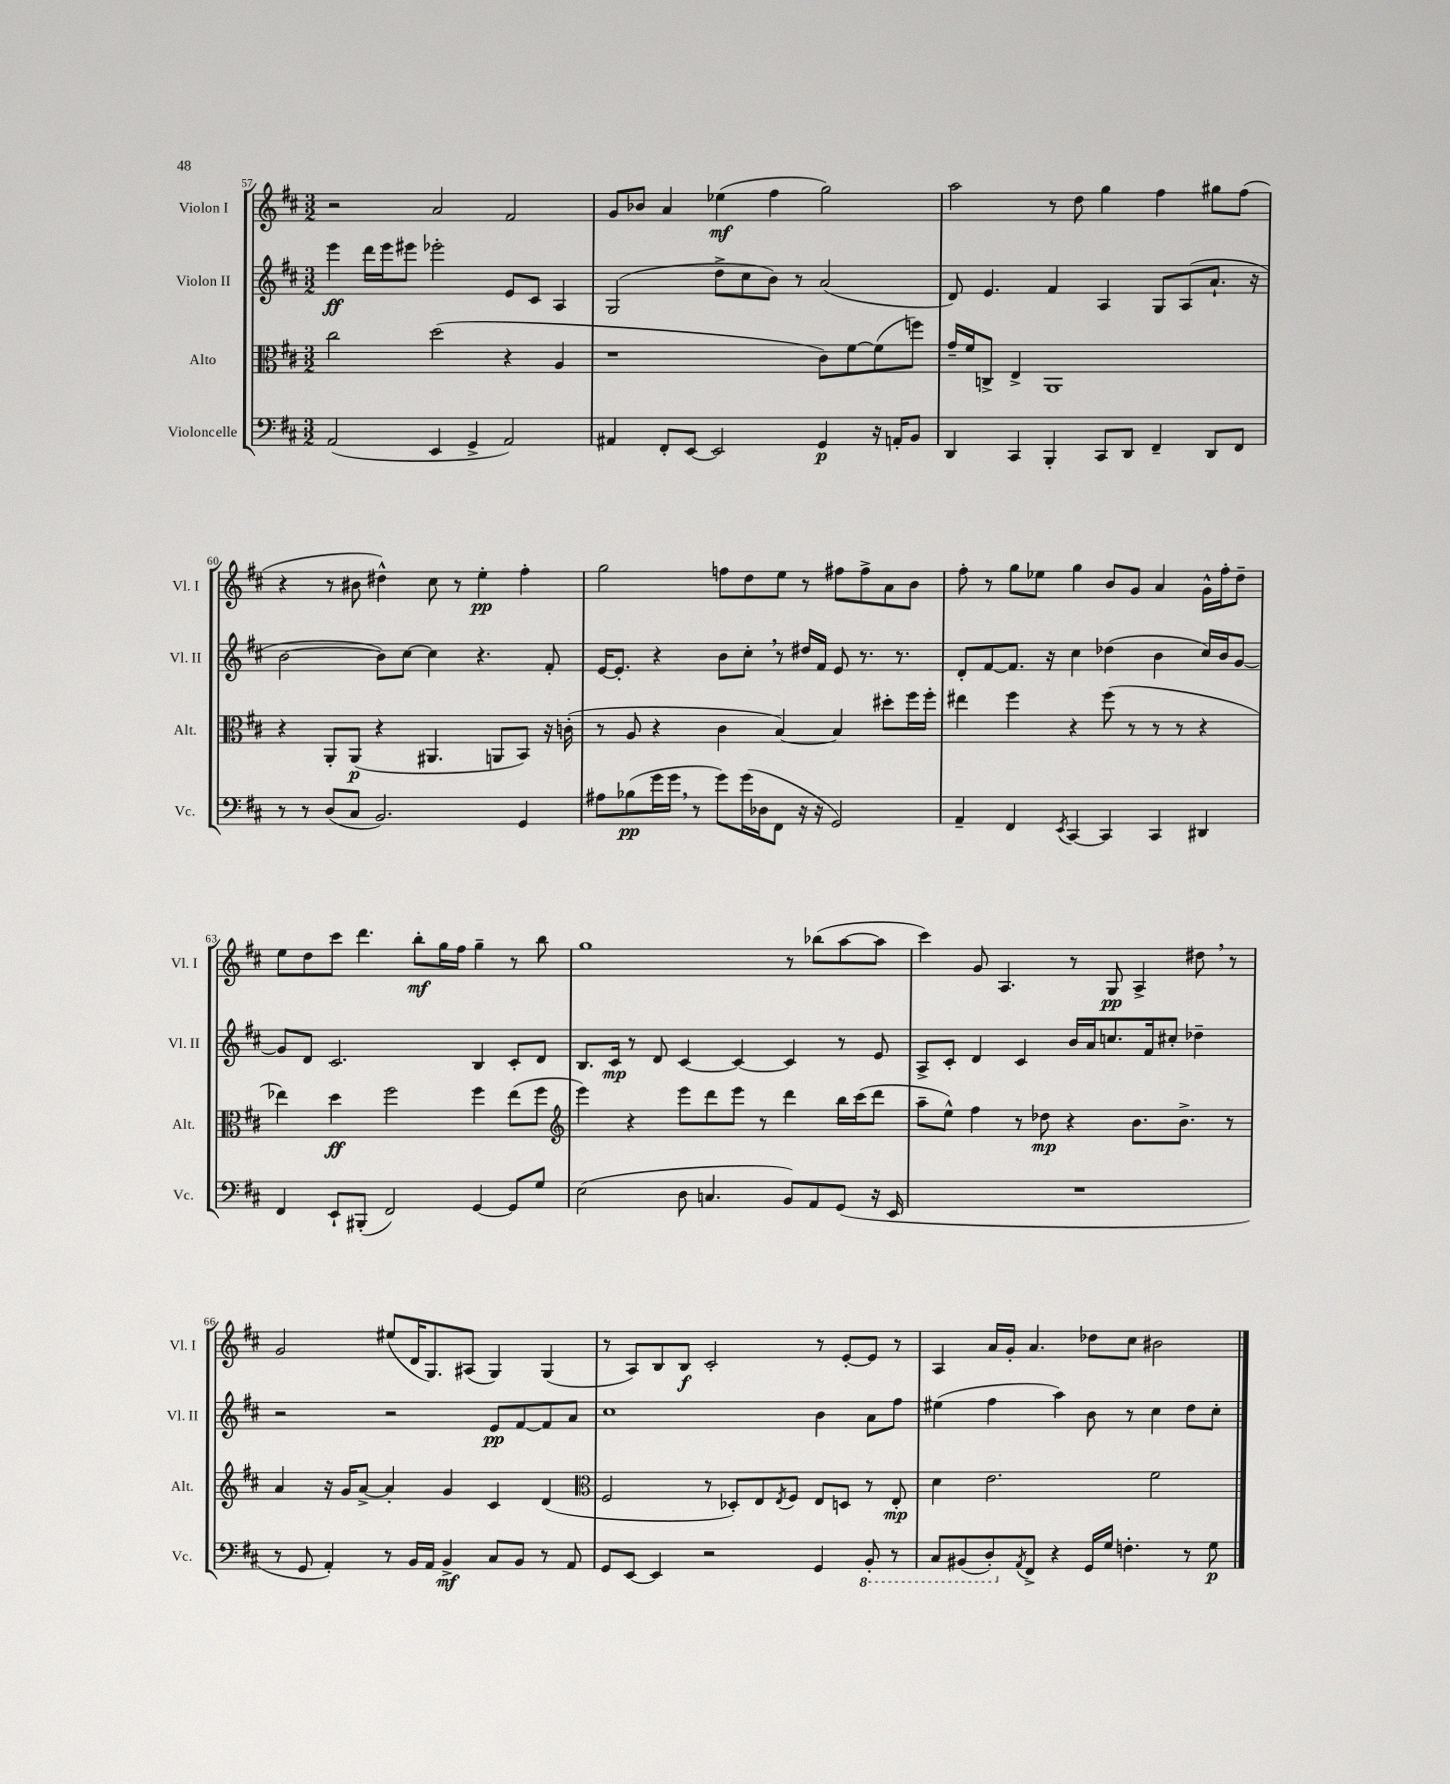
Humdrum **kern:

**kern	**dynam	**kern	**dynam	**kern	**dynam	**kern	**dynam
*part4	*part4	*part3	*part3	*part2	*part2	*part1	*part1
*staff4	*staff4	*staff3	*staff3	*staff2	*staff2	*staff1	*staff1
*I"Violoncelle	*	*I"Alto	*	*I"Violon II	*	*I"Violon I	*
*I'Vc.	*	*I'Alt.	*	*I'Vl. II	*	*I'Vl. I	*
*clefF4	*	*clefC3	*	*clefG2	*	*clefG2	*
*k[f#c#]	*	*k[f#c#]	*	*k[f#c#]	*	*k[f#c#]	*
*M3/2	*	*M3/2	*	*M3/2	*	*M3/2	*
=57	=57	=57	=57	=57	=57	=57	=57
(2AA/	.	2cc#\	.	4eee\	ff	2r	.
.	.	.	.	16ddd\LL	.	.	.
.	.	.	.	16eee\J	.	.	.
.	.	.	.	8eee#X\J	.	.	.
4EE/	.	(2dd\	.	2eee-X'\	.	2a/	.
4GG^/	.	.	.	.	.	.	.
2AA/)	.	4r	.	8e/L	.	2f#/	.
.	.	.	.	8c#/J	.	.	.
.	.	4A/	.	4A/	.	.	.
=58	=58	=58	=58	=58	=58	=58	=58
4AA#X/	.	1r	.	(2G/	.	8g/L	.
.	.	.	.	.	.	8b-X/J	.
8FF#'/L	.	.	.	.	.	4a/	.
[8EE/J	.	.	.	.	.	.	.
2EE/]	.	.	.	8dd^\L	.	(4ee-X\	mf
.	.	.	.	8cc#\	.	.	.
.	.	.	.	8b\J)	.	4ff#\	.
.	.	.	.	8r	.	.	.
4GG/	p	8c#\L)	.	(2a/	.	2gg\)	.
.	.	[8f#\	.	.	.	.	.
16r	.	(8f#\]	.	.	.	.	.
16AAn'/KL	.	.	.	.	.	.	.
8BB/J	.	8ffn\J)	.	.	.	.	.
=59	=59	=59	=59	=59	=59	=59	=59
4DD/	.	16g~/LL	.	8d/)	.	2aa\	.
.	.	16f#/J	.	.	.	.	.
.	.	8Cn^/J	.	4.e/	.	.	.
4CC#/	.	4E^/	.	.	.	.	.
4BBB'/	.	1AA	.	4f#/	.	8r	.
.	.	.	.	.	.	8dd\	.
8CC#/L	.	.	.	4A/	.	4gg\	.
8DD/J	.	.	.	.	.	.	.
4FF#~/	.	.	.	8G/L	.	4ff#\	.
.	.	.	.	(8A/	.	.	.
8DD/L	.	.	.	8.a`/J	.	8gg#X\L	.
8FF#/J	.	.	.	.	.	(8ff#\J	.
.	.	.	.	16r	.	.	.
!!LO:LB:g=z
=60	=60	=60	=60	=60	=60	=60	=60
8r	.	4r	.	[2b\	.	4r	.
8r	.	.	.	.	.	.	.
(8D/L	.	8AA'/L	.	.	.	8r	.
8C#/J	.	(8AA/J	p	.	.	8b#X\	.
2.BB/)	.	4r	.	8b\L])	.	4dd#X^^\)	.
.	.	.	.	[8cc#\J	.	.	.
.	.	4.AA#X/	.	4cc#\]	.	8cc#\	.
.	.	.	.	.	.	8r	.
.	.	.	.	4.r	.	4ee'\	pp
.	.	8AAn/L	.	.	.	.	.
4GG/	.	8BB/J)	.	.	.	4ff#'\	.
.	.	16r	.	8f#'/	.	.	.
.	.	(16cn'\	.	.	.	.	.
=61	=61	=61	=61	=61	=61	=61	=61
8A#X\L	.	8r	.	[16e/KL	.	2gg\	.
.	.	.	.	8.e'/J]	.	.	.
(8B-X\	pp	8A/	.	.	.	.	.
16g\L	.	4r	.	4r	.	.	.
16g,\JJ	.	.	.	.	.	.	.
8r	.	.	.	.	.	.	.
8g\L)	.	4c#\	.	8b\L	.	8ffn\L	.
(16g\L	.	.	.	8cc#',\J	.	8dd\	.
16D-X\J	.	.	.	.	.	.	.
8FF#\J	.	[4B/)	.	8r	.	8ee\J	.
16r	.	.	.	16dd#X/LL	.	8r	.
16r	.	.	.	16f#/JJ	.	.	.
2GG/)	.	4B/]	.	8e/	.	8ff#X\L	.
.	.	.	.	8.r	.	8ff#^\	.
.	.	8dd#X'\L	.	.	.	8a\	.
.	.	.	.	8.r	.	.	.
.	.	16ff#\L	.	.	.	8b\J	.
.	.	16ff#'\JJ	.	.	.	.	.
=62	=62	=62	=62	=62	=62	=62	=62
4AA~/	.	4ee#X\	.	8d'/L	.	8ff#'\	.
.	.	.	.	[8f#/	.	8r	.
4FF#/	.	4ff#\	.	8.f#/J]	.	8gg\L	.
.	.	.	.	.	.	8ee-X\J	.
.	.	.	.	16r	.	.	.
8qEE/	.	.	.	.	.	.	.
[4CC#/	.	4r	.	4cc#\	.	4gg\	.
4CC#/]	.	(8ff#\	.	(4dd-X\	.	8b/L	.
.	.	8r	.	.	.	8g/J	.
4CC#/	.	8r	.	4b\	.	4a/	.
.	.	8r	.	.	.	.	.
4DD#X/	.	4r	.	16cc#/LL)	.	16g^^\LL	.
.	.	.	.	16b/J	.	16ff#'\J	.
.	.	.	.	[8g/J	.	8dd~\J	.
!!LO:LB:g=z
=63	=63	=63	=63	=63	=63	=63	=63
4FF#/	.	4ee-X\)	.	8g/L]	.	8ee\L	.
.	.	.	.	8d/J	.	8dd\	.
8EE`/L	.	4dd\	ff	2.c#/	.	8ccc#\J	.
(8BBB#X'/J	.	.	.	.	.	4.ddd\	.
2FF#/)	.	2ff#\	.	.	.	.	.
.	.	.	.	.	.	8bb'\L	mf
.	.	.	.	.	.	16gg\L	.
.	.	.	.	.	.	16ff#\JJ	.
[4GG/	.	4ff#\	.	4B/	.	4gg~\	.
8GG/L]	.	(8ee-\L	.	8c#'/L	.	8r	.
8G/J	.	8ff#\J	.	8d/J	.	8bb\	.
=64	=64	=64	=64	=64	=64	=64	=64
*	*	*clefG2	*	*	*	*	*
(2E\	.	4eee\)	.	8.B/L	.	1gg	.
.	.	.	.	16c#/Jk	mp	.	.
.	.	4r	.	8r	.	.	.
.	.	.	.	8d/	.	.	.
8D\	.	8eee\L	.	[4c#/	.	.	.
4.Cn/	.	8ddd\	.	.	.	.	.
.	.	8eee\J	.	4c#/_	.	.	.
.	.	8r	.	.	.	.	.
8BB/L)	.	4ddd\	.	4c#/]	.	8r	.
8AA/	.	.	.	.	.	(8bb-X\L	.
(8GG/J	.	16bb\LL	.	8r	.	[8aa\	.
.	.	(16ccc#\J	.	.	.	.	.
16r	.	8ddd\J	.	8e/	.	8aa\J]	.
16EE/	.	.	.	.	.	.	.
=65	=65	=65	=65	=65	=65	=65	=65
1.r	.	8aa~\L	.	8A^/L	.	4ccc#\)	.
.	.	8ee^^\J)	.	8c#'/J	.	.	.
.	.	4ff#\	.	4d/	.	8g/	.
.	.	.	.	.	.	4.A/	.
.	.	8r	.	4c#/	.	.	.
.	.	8dd-X\	mp	.	.	.	.
.	.	4r	.	16b/LL	.	8r	.
.	.	.	.	16a/J	.	.	.
.	.	.	.	8.ccn/	.	8G/	pp
.	.	8.b\L	.	.	.	4A^/	.
.	.	.	.	16f#/k	.	.	.
.	.	.	.	8cc#X'/J	.	.	.
.	.	8.b^\J	.	.	.	.	.
.	.	.	.	4dd-X~\	.	8dd#X,\	.
.	.	8r	.	.	.	8r	.
!!LO:LB:g=z
=66	=66	=66	=66	=66	=66	=66	=66
8r	.	4a/	.	2r	.	2g/	.
8GG/	.	.	.	.	.	.	.
4AA'/)	.	16r	.	.	.	.	.
.	.	16g/KL	.	.	.	.	.
.	.	[8a^/J	.	.	.	.	.
8r	.	4a'/]	.	2r	.	(8ee#X/L	.
16BB/LL	.	.	.	.	.	16d/K	.
16AA/JJ	.	.	.	.	.	8.G/)	.
4BB^/	mf	4g/	.	.	.	.	.
.	.	.	.	.	.	(8A#X/J	.
8C#/L	.	4c#/	.	8e/L	pp	4G/)	.
8BB/J	.	.	.	[8f#/	.	.	.
8r	.	(4d/	.	8f#/]	.	(4G/	.
8AA/	.	.	.	8a/J	.	.	.
=67	=67	=67	=67	=67	=67	=67	=67
*	*	*clefC3	*	*	*	*	*
8GG/L	.	2F#/	.	1cc#	.	8r	.
[8EE/J	.	.	.	.	.	8A/L)	.
4EE/]	.	.	.	.	.	8B/	.
.	.	.	.	.	.	8B/J	f
2r	.	8r	.	.	.	2c#'/	.
.	.	8D-X'/L)	.	.	.	.	.
.	.	8E/	.	.	.	.	.
.	.	8qE/	.	.	.	.	.
.	.	8F#/J	.	.	.	.	.
4GG/	.	8E/L	.	4b\	.	8r	.
.	.	8Dn/J	.	.	.	[8e'/L	.
*8ba	*	*	*	*	*	*	*
8BBB'/	.	8r	.	8a\L	.	8e/J]	.
8r	.	8E'/	mp	8ff#\J	.	8r	.
=68	=68	=68	=68	=68	=68	=68	=68
8CC#/L	.	4d\	.	(4ee#X\	.	4A/	.
(8BBB#X/	.	.	.	.	.	.	.
8DD'/)	.	2.e\	.	4ff#\	.	16a/LL	.
.	.	.	.	.	.	16g'/JJ	.
*X8ba	*	*	*	*	*	*	*
8qAA/	.	.	.	.	.	.	.
8FF#^/J	.	.	.	.	.	4.a/	.
4r	.	.	.	4aa\)	.	.	.
16GG/LL	.	.	.	8b\	.	8dd-X\L	.
16G/JJ	.	.	.	.	.	.	.
4.Fn'\	.	.	.	8r	.	8cc#\J	.
.	.	2f#\	.	4cc#\	.	2b#X\	.
8r	.	.	.	8dd\L	.	.	.
8G\	p	.	.	8cc#'\J	.	.	.
==	==	==	==	==	==	==	==
*-	*-	*-	*-	*-	*-	*-	*-
